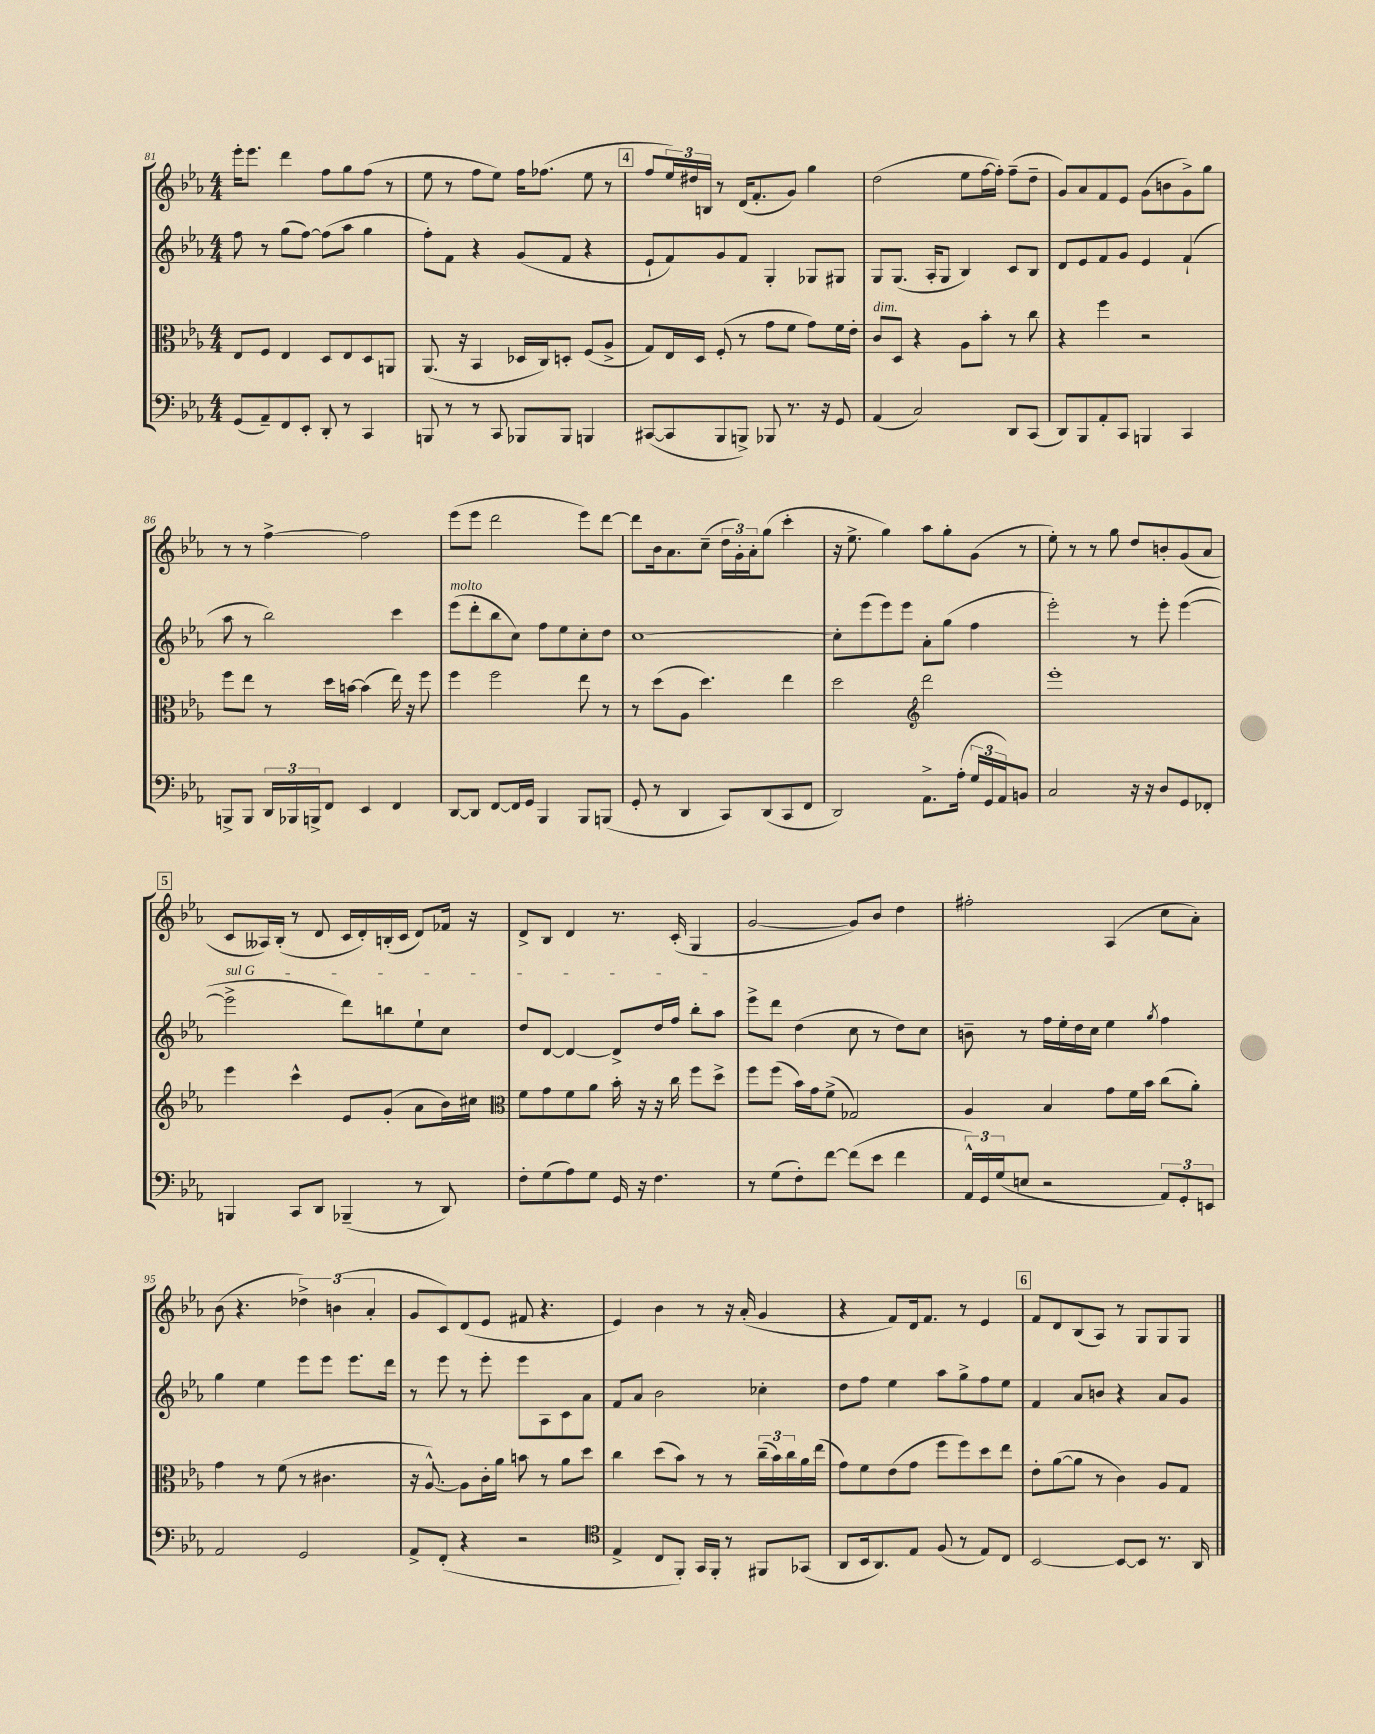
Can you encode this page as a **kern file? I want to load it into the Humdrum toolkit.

**kern	**kern	**kern	**kern
*staff4	*staff3	*staff2	*staff1
*clefF4	*clefC3	*clefG2	*clefG2
*k[b-e-a-]	*k[b-e-a-]	*k[b-e-a-]	*k[b-e-a-]
*M4/4	*M4/4	*M4/4	*M4/4
(8GG	8E-	8ff	16eee-'
.	.	.	8.eee-
8AA-~)	8F	8r	.
8FF	4E-	(8gg	4ddd
8EE-'	.	[8ff)	.
8DD'	8D	(8ff]	8ff
8r	8E-	8aa-	8gg
4CC	8D	4gg	(8ff
.	8AA	.	8r
=	=	=	=
8BBB	(8.AA-	8ff')	8ee-
8r	.	8f	8r
.	16r	.	.
8r	4BB-	4r	8ff
8CC	.	.	8ee-)
8BBB-	16D-	(8g	16ff
.	16C)	.	(8.ff-
8BBB-	8D'	8f	.
4BBB	(8F	4r	8ee-
.	8A-^	.	8r
=	=	=	=
([8CC#	8G)	8e-`	8ff
8CC#]	16E-	8f)	24ee-)
.	.	.	24dd#
.	16D	.	.
.	.	.	24B
8BBB-	(8F'	8g	8r
8BBB^)	8r	8f	(16d
.	.	.	8.f'
8BBB-	8g	4G'	.
8.r	8f	.	8g)
.	8g)	8G-	4gg
16r	.	.	.
8GG	16f	8G#	.
.	16e-'	.	.
=	=	=	=
(4AA-	8c	8G	(2dd
.	8D	(8.G	.
2C)	4r	.	.
.	.	16A-'	.
.	.	8G	.
.	8A-	4B-)	8ee-
.	8b-'	.	[16ff
.	.	.	16ff'])
8DD	8r	8c	(8ff~
(8CC	8cc	8B-	8dd~
=	=	=	=
8DD)	4r	8d	8g)
8BBB-	.	8e-	8a-
8AA-'	4ff	8f	8f
8CC	.	8g	8e-
4BBB	2r	4e-	(8g
.	.	.	8b
4CC	.	(4f`	8g^)
.	.	.	8gg
=	=	=	=
8BBB^	8ff	8aa-	8r
8BBB	8ee-	8r	8r
24DD	8r	2bb-)	[4ff^
24BBB-	.	.	.
24BBB^	.	.	.
8FF	16dd	.	.
.	[16b	.	.
4EE-	(4b]	.	2ff]
4FF	16ee-)	4ccc	.
.	16r	.	.
.	8ff	.	.
=	=	=	=
[8DD	4ff	(8eee-	(8eee-
8DD]	.	8ddd'	8eee-
[8FF	2ff	8bb-	2ddd
16FF]	.	8cc)	.
16GG	.	.	.
4BBB-	.	8ff	.
.	.	8ee-	.
8BBB-	8ee-	8cc'	8eee-)
(8BBB	8r	8dd	[8ddd
=	=	=	=
8GG'	8r	[1cc	8ddd]
8r	(8dd	.	16b-
.	.	.	8.a-
4DD	8A-	.	.
.	4.dd)	.	(8cc~
8CC)	.	.	24dd
.	.	.	24g')
.	.	.	24a-'
(8DD	.	.	(8gg
8CC	4ee-	.	4ccc'
8FF	.	.	.
=	=	=	=
2DD)	2dd	8cc']	16r
.	.	.	8.ee-^
.	.	(8eee-	.
.	.	8eee-)	4gg)
.	.	8eee-	.
*	*clefG2	*	*
8.AA-^	2ddd	8a-'	8aa-
.	.	(8gg	8gg'
(16A-'	.	.	.
24G	.	4ff	(8g
24GG	.	.	.
24AA-)	.	.	.
8BB	.	.	8r
=	=	=	=
2C	1eee-'	2eee-')	8ee-')
.	.	.	8r
.	.	.	8r
.	.	.	8gg
16r	.	8r	8dd
16r	.	.	.
8D	.	8eee-'	8b'
8GG	.	([4eee-	(8g
8FF-'	.	.	8a-
=	=	=	=
4BBB	4eee-	2eee-^]	8c
.	.	.	16A--)
.	.	.	(16B-'
8CC	4ccc^^	.	8r
8DD	.	.	8d
(4BBB-~	8e-	8ddd)	16c
.	.	.	16d')
.	(8g'	8bb	(16B'
.	.	.	16c
8r	8a-	8ee-`	8d)
8DD)	16b-)	8cc	16f-
.	16cc#	.	16r
=	=	=	=
*	*clefC3	*	*
8F'	8f	8dd	8d^
(8G	8g	[8d	8B-
8A-)	8f	4d_	4d
8G	8a-	.	.
16GG	16b-'	8d^]	8.r
16r	16r	.	.
4.F	16r	16dd	.
.	16cc	16ff	(16c'
.	8ff	8bb-'	4G
.	8dd^	8aa-	.
=	=	=	=
8r	8ff	8eee-^	[2g
(8G	(8ff	8ddd	.
8F')	16b-)	(4dd	.
.	16g	.	.
[8f	(8f^	.	.
(8f]	2G-)	8cc	8g])
8e-	.	8r	8b-
4f	.	8dd)	4dd
.	.	8cc	.
=	=	=	=
24AA-^^)	4A-	8b~	2ff#'
24GG	.	.	.
(24G	.	.	.
8E	.	8r	.
2r	4B-	16ff	.
.	.	16ee-'	.
.	.	16dd	.
.	.	16cc	.
.	8g	4ee-	(4A-
.	16f	.	.
.	16b-	.	.
.	.	8qgg	.
12AA-)	(8cc	4ff	8cc
12GG'	.	.	.
.	8a-')	.	8a-')
12EE	.	.	.
=	=	=	=
2AA-	4g	4gg	(8b-
.	.	.	4.r
.	8r	4ee-	.
.	(8f	.	.
2GG	8r	8eee-	6dd-^)
.	4.c#	8eee-	.
.	.	.	(6b
.	.	8.eee-	.
.	.	.	6a-'
.	.	16ddd	.
=	=	=	=
8AA-^	16r	8r	8g
.	[8.A-^^)	.	.
(8FF'	.	8eee-	8c)
4r	8A-]	8r	(8d
.	16c'	8eee-'	8e-
.	16a-	.	.
2r	8b	8eee-	8f#
.	8r	8A-	4.r
.	8a-	8c	.
.	8dd	8a-	.
=	=	=	=
*clefC4	*	*	*
4E-^	4cc	8f	4e-)
.	.	8a-	.
8C	(8dd	2b-	4b-
8FF')	8b-)	.	.
16GG	8r	.	8r
16FF'	.	.	.
8r	8r	.	16r
.	.	.	(16a-'
8FF#	(24cc~	4cc-'	4g
.	24b-)	.	.
.	24cc	.	.
(8GG-	16a-	.	.
.	(16ee-	.	.
=	=	=	=
8AA-	8g)	8dd	4r
16BB-	8f	8ff	.
8.AA-)	.	.	.
.	(8e-	4ee-	8f)
8E-	8g	.	16d
.	.	.	8.f
(8F	8ff	8aa-	.
8r	8ff)	8gg^	8r
8E-)	8dd	8ff	4e-
8C	8ee-	8ee-	.
=	=	=	=
[2BB-	8e-'	4f	8f
.	([8a-	.	8d
.	8a-]	8a-	(8B-
.	8r	8b	8A-)
8BB-_	4c)	4r	8r
8BB-]	.	.	8G
8.r	8A-	8a-	8G
.	8G	8g	8G
16AA-	.	.	.
==	==	==	==
*-	*-	*-	*-
